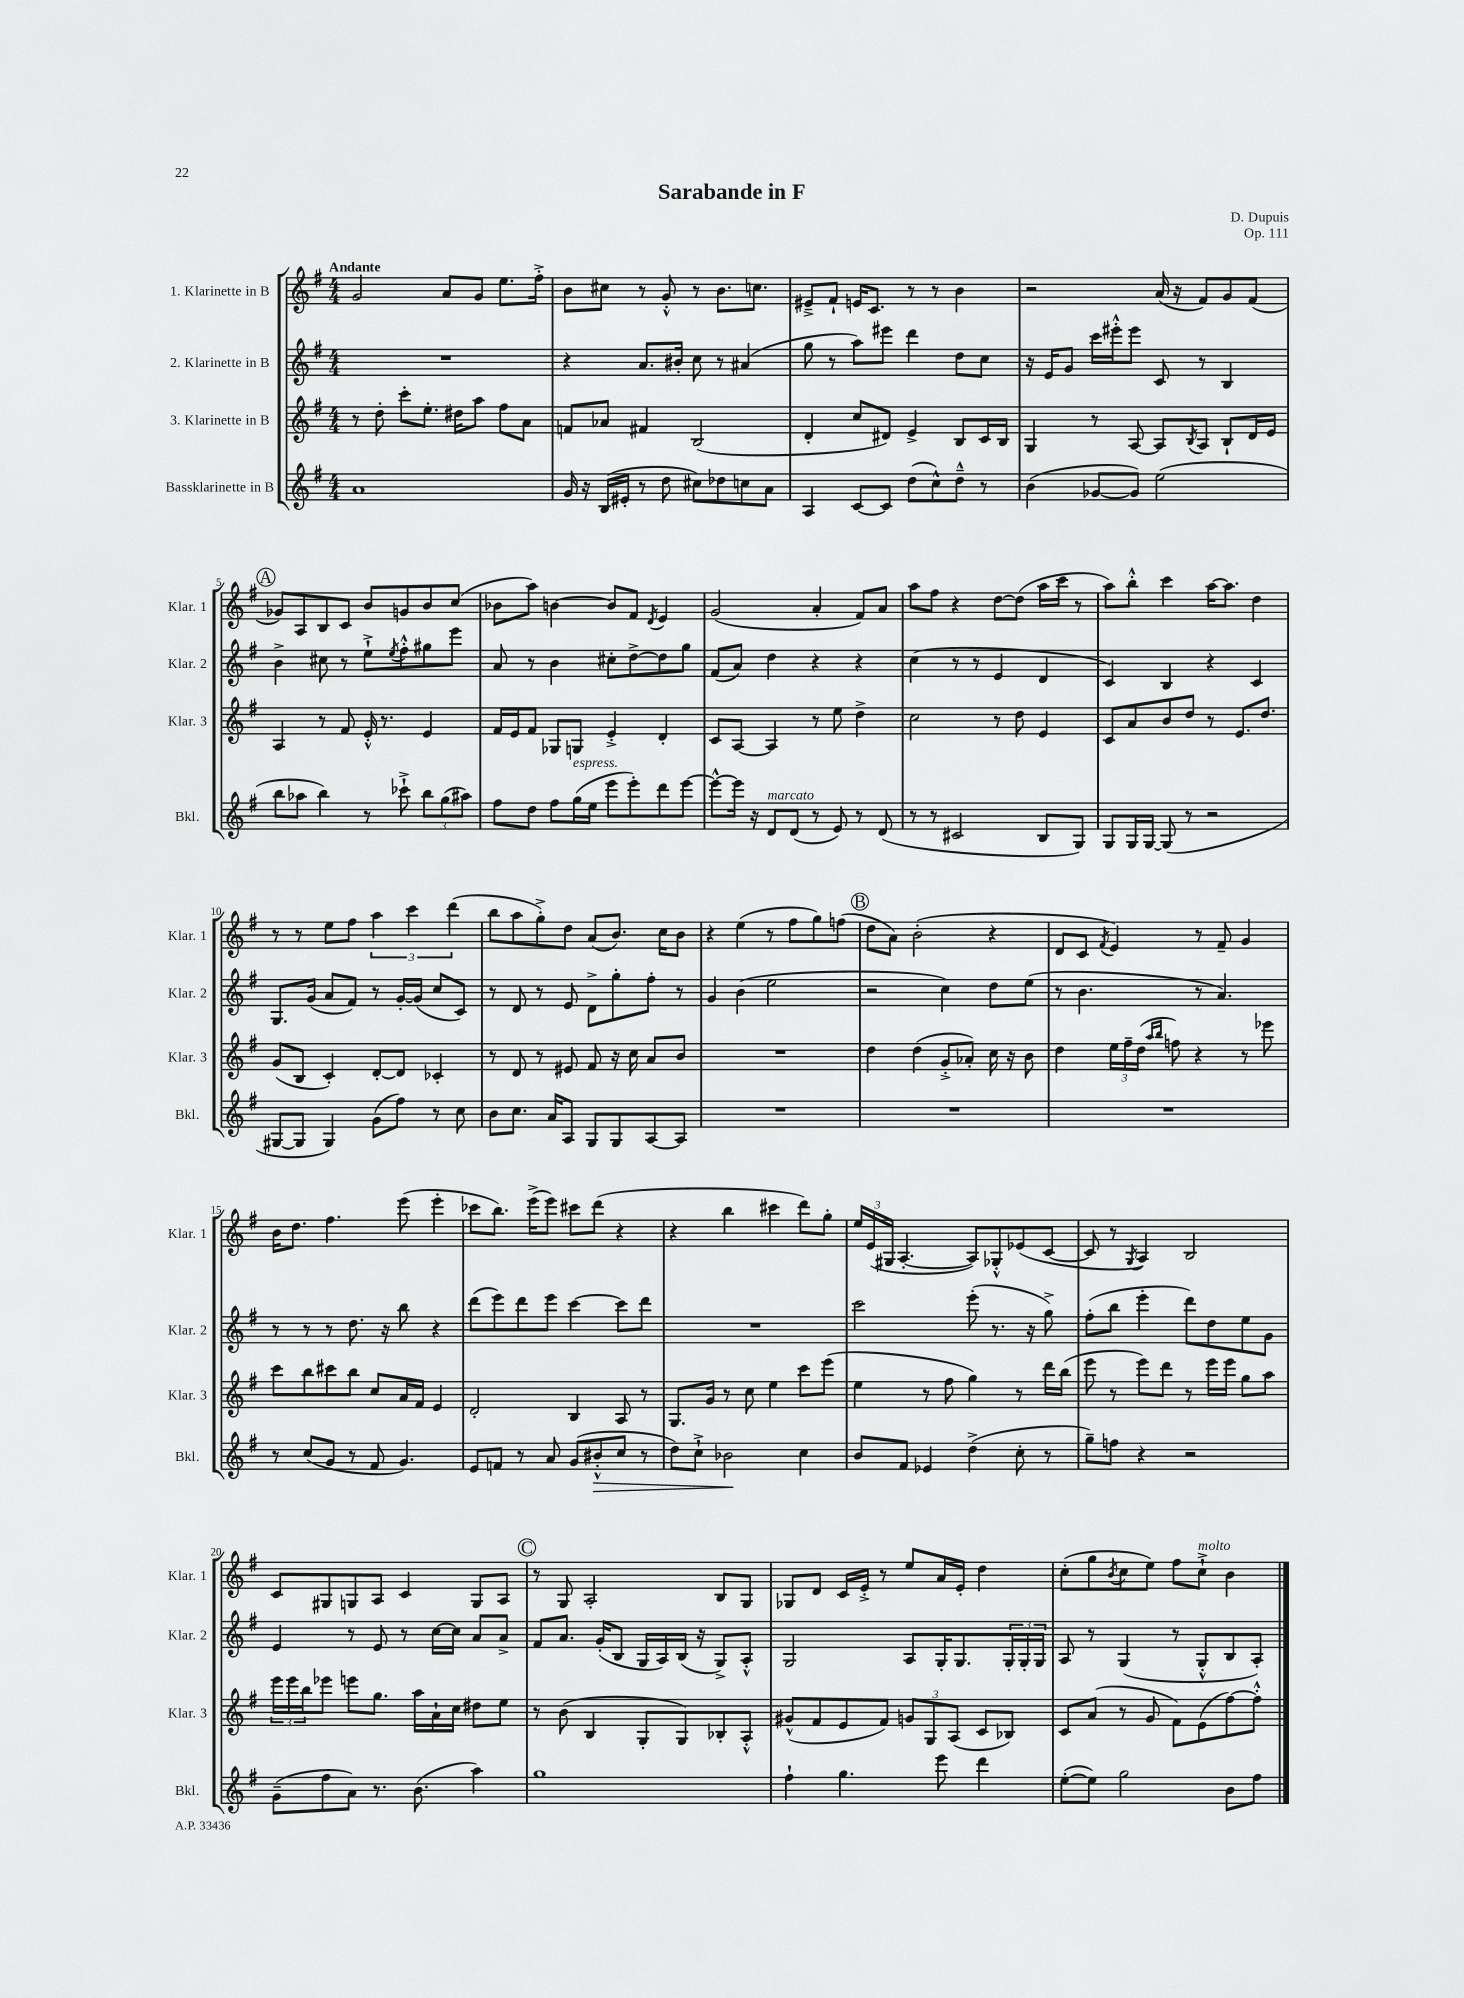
\header { title = "Sarabande in F" composer = "D. Dupuis" opus = "Op. 111" }
<<
\new StaffGroup <<
\new Staff = "s0" \with { instrumentName = "1. Klarinette in B" shortInstrumentName = "Klar. 1" } {
    \clef treble \key g \major \numericTimeSignature \time 4/4 \tempo "Andante"
    g'2 a'8 g'8 e''8. fis''16-.-> |
    b'8 cis''8 r8 g'8-.-^ r8 b'8. c''8. |
    eis'8---> fis'8-! e'16 c'8. r8 r8 b'4 |
    r2 a'16( r16 fis'8) g'8 fis'8( |
    \mark \markup { \circle "A" } ges'8) a8 b8 c'8 b'8 g'8 b'8 c''8( |
    bes'8 a''8) b'4~ b'8 fis'8 \acciaccatura { d'8 } e'4 |
    g'2( a'4-. fis'8) a'8 |
    a''8 fis''8 r4 d''8~ d''8( a''16 c'''16 r8 |
    a''8) b''8-.-^ c'''4 a''16~ a''8. d''4 |
    r8 r8 e''8 fis''8 \tuplet 3/2 { a''4 c'''4 d'''4( } |
    b''8 a''8 g''8-.->) d''8 a'8( b'8.) c''16 b'8 |
    r4 e''4( r8 fis''8 g''8) f''8( |
    \mark \markup { \circle "B" } d''8 a'8) b'2-.( r4 |
    d'8 c'8 \acciaccatura { fis'8 } e'4) r8 fis'8-- g'4 |
    b'16 d''8. fis''4. e'''8( e'''4-. |
    ces'''8 b''8.) e'''16->( e'''8) cis'''8 d'''8( r4 |
    r4 b''4 cis'''4 d'''8) g''8-. |
    \tuplet 3/2 { e''16 e'16( gis16 } a4.~-. a8) ges8-.-^ ees'8( c'8~ |
    c'8 r8 \acciaccatura { g8 } a4) b2 |
    c'8 gis8 g8 a8 c'4 g8 a8 |
    \mark \markup { \circle "C" } r8 g8 a2-. b8 g8 |
    ges8 d'8 c'16 e'16-.-> r8 e''8 a'16 e'16-. d''4 |
    c''8-.( g''8 \acciaccatura { b'8 } c''8 e''8) fis''8 c''8-!->^\markup { \italic "molto" } b'4 \bar "|." |
}
\new Staff = "s1" \with { instrumentName = "2. Klarinette in B" shortInstrumentName = "Klar. 2" } {
    \clef treble \key g \major \numericTimeSignature \time 4/4
    R1 |
    r4 a'8. bis'16-. c''8 r8 ais'4( |
    g''8 r8 a''8) eis'''8 d'''4 d''8 c''8 |
    r16 e'16 g'8 c'''16 eis'''16-.-^ eis'''8 c'8 r8 b4 |
    \mark \markup { \circle "A" } b'4-> cis''8 r8 e''8-!-> \acciaccatura { e''8 } fis''8-.-^ gis''8 e'''8 |
    a'8 r8 b'4 cis''8-. d''8~-> d''8 g''8 |
    fis'8( a'8) d''4 r4 r4 |
    c''4( r8 r8 e'4 d'4 |
    c'4) b4 r4 c'4 |
    g8. g'16( a'8 fis'8) r8 g'16~-. g'16( c''8 c'8) |
    r8 d'8 r8 e'8 d'8-> g''8-. fis''8-. r8 |
    g'4 b'4( e''2 |
    \mark \markup { \circle "B" } r2 c''4) d''8 e''8( |
    r8 b'4. r8 a'4.) |
    r8 r8 r8 d''8. r16 b''8 r4 |
    d'''8( e'''8) d'''8 e'''8 c'''4~ c'''8 d'''8 |
    R1 |
    c'''2 e'''8-.( r8. r16 g''8->) |
    fis''8-.( b''8 e'''4-. d'''8) d''8 e''8 g'8 |
    e'4 r8 e'8 r8 c''16~ c''16 a'8 a'8-> |
    \mark \markup { \circle "C" } fis'8 a'8. g'16-.( b8 g16 a16) b16( r16 g8->) a8-.-^ |
    g2 a8 g16-. g8. \tuplet 3/2 { g16-. g16-. g16 } |
    a8 r8 g4( r8 g8-.-^ b8 a8-.) \bar "|." |
}
\new Staff = "s2" \with { instrumentName = "3. Klarinette in B" shortInstrumentName = "Klar. 3" } {
    \clef treble \key g \major \numericTimeSignature \time 4/4
    r8 d''8-. c'''8-. e''8.-. dis''16 a''8 fis''8 a'8 |
    f'8 aes'8 fis'4 b2( |
    d'4-. c''8 dis'8) e'4-> b8 c'16 b16 |
    g4 r8 a8~ a8 \acciaccatura { b8 } a8 b8-! d'16 e'16 |
    \mark \markup { \circle "A" } a4 r8 fis'8 e'16-.-^ r8. e'4 |
    fis'16 e'16 fis'8 ges8 g8 e'4-.-> d'4-. |
    c'8 a8~ a4 r8 e''8 d''4-> |
    c''2 r8 d''8 e'4 |
    c'8 a'8 b'8 d''8 r8 e'8. d''8. |
    g'8( b8 c'4-.) d'8~-. d'8 ces'4-. |
    r8 d'8 r8 eis'8 fis'8 r16 c''16 a'8 b'8 |
    R1 |
    \mark \markup { \circle "B" } d''4 d''4( g'8-.-> aes'8-.) c''16 r16 b'8 |
    d''4 \tuplet 3/2 { e''16 fis''16-- d''16( } \grace { a''16 b''16 } f''8) r4 r8 ees'''8 |
    c'''8 b''8 cis'''8 b''8 c''8 a'16 fis'16 e'4 |
    d'2-. b4 a8 r8 |
    g8. g'16 r8 c''8 e''4 c'''8 e'''8( |
    e''4 r8 fis''8 g''4) r8 d'''16 b''16( |
    e'''8 r8 e'''8) d'''8 r8 e'''16 e'''16 g''8 a''8 |
    \tuplet 3/2 { e'''16 e'''16 b''16 } ees'''8 e'''8 g''8. a''16 a'16-! c''16 dis''8 e''8 |
    \mark \markup { \circle "C" } r8 b'8( b4 g8-. g8) bes8-. a8-.-^ |
    gis'8-^( fis'8 e'8 fis'8) \tuplet 3/2 { g'8 g8 a8( } c'8 bes8) |
    c'8 a'8( r8 g'8 fis'8) e'8( fis''8~) fis''8-.-^ \bar "|." |
}
\new Staff = "s3" \with { instrumentName = "Bassklarinette in B" shortInstrumentName = "Bkl." } {
    \clef treble \key g \major \numericTimeSignature \time 4/4
    a'1 |
    g'16 r16 b16( eis'16-. r8 d''8 cis''8) des''8 c''8 a'8 |
    a4 c'8~ c'8 d''8( c''8-^) d''8---^ r8 |
    b'4( ges'8~ ges'8) e''2( |
    \mark \markup { \circle "A" } b''8 aes''8 b''4) r8 ces'''8-!-> \tuplet 3/2 { b''8 g''8( ais''8) } |
    fis''8 d''8 fis''8 g''16^\markup { \italic "espress." }( e''16 e'''8 e'''8-.) d'''8 e'''8~ |
    e'''8~-^ e'''16 r16 d'8^\markup { \italic "marcato" } d'8( r8 e'8) r8 d'8( |
    r8 r8 cis'2 b8 g8) |
    g8 g16 g16~ g8( r8 r2 |
    gis8~ gis8 gis4) g'8( fis''8) r8 c''8 |
    b'8 c''8. a'16 a8 g8 g8 a8~ a8 |
    R1 |
    \mark \markup { \circle "B" } R1 |
    R1 |
    r8 c''8( g'8 r8 fis'8 g'4.) |
    e'8 f'8 r8 a'8 g'8( bis'8-.-^\> c''8 r8 |
    d''8) c''8-!-> bes'2\! c''4 |
    b'8 fis'8 ees'4 d''4->( c''8-. r8 |
    g''8--) f''8 r4 r2 |
    g'8--( fis''8 a'8) r8. b'8.( a''4) |
    \mark \markup { \circle "C" } g''1 |
    fis''4-! g''4. e'''8 d'''4 |
    e''8~-.( e''8) g''2 b'8 fis''8 \bar "|." |
}
>>
>>
